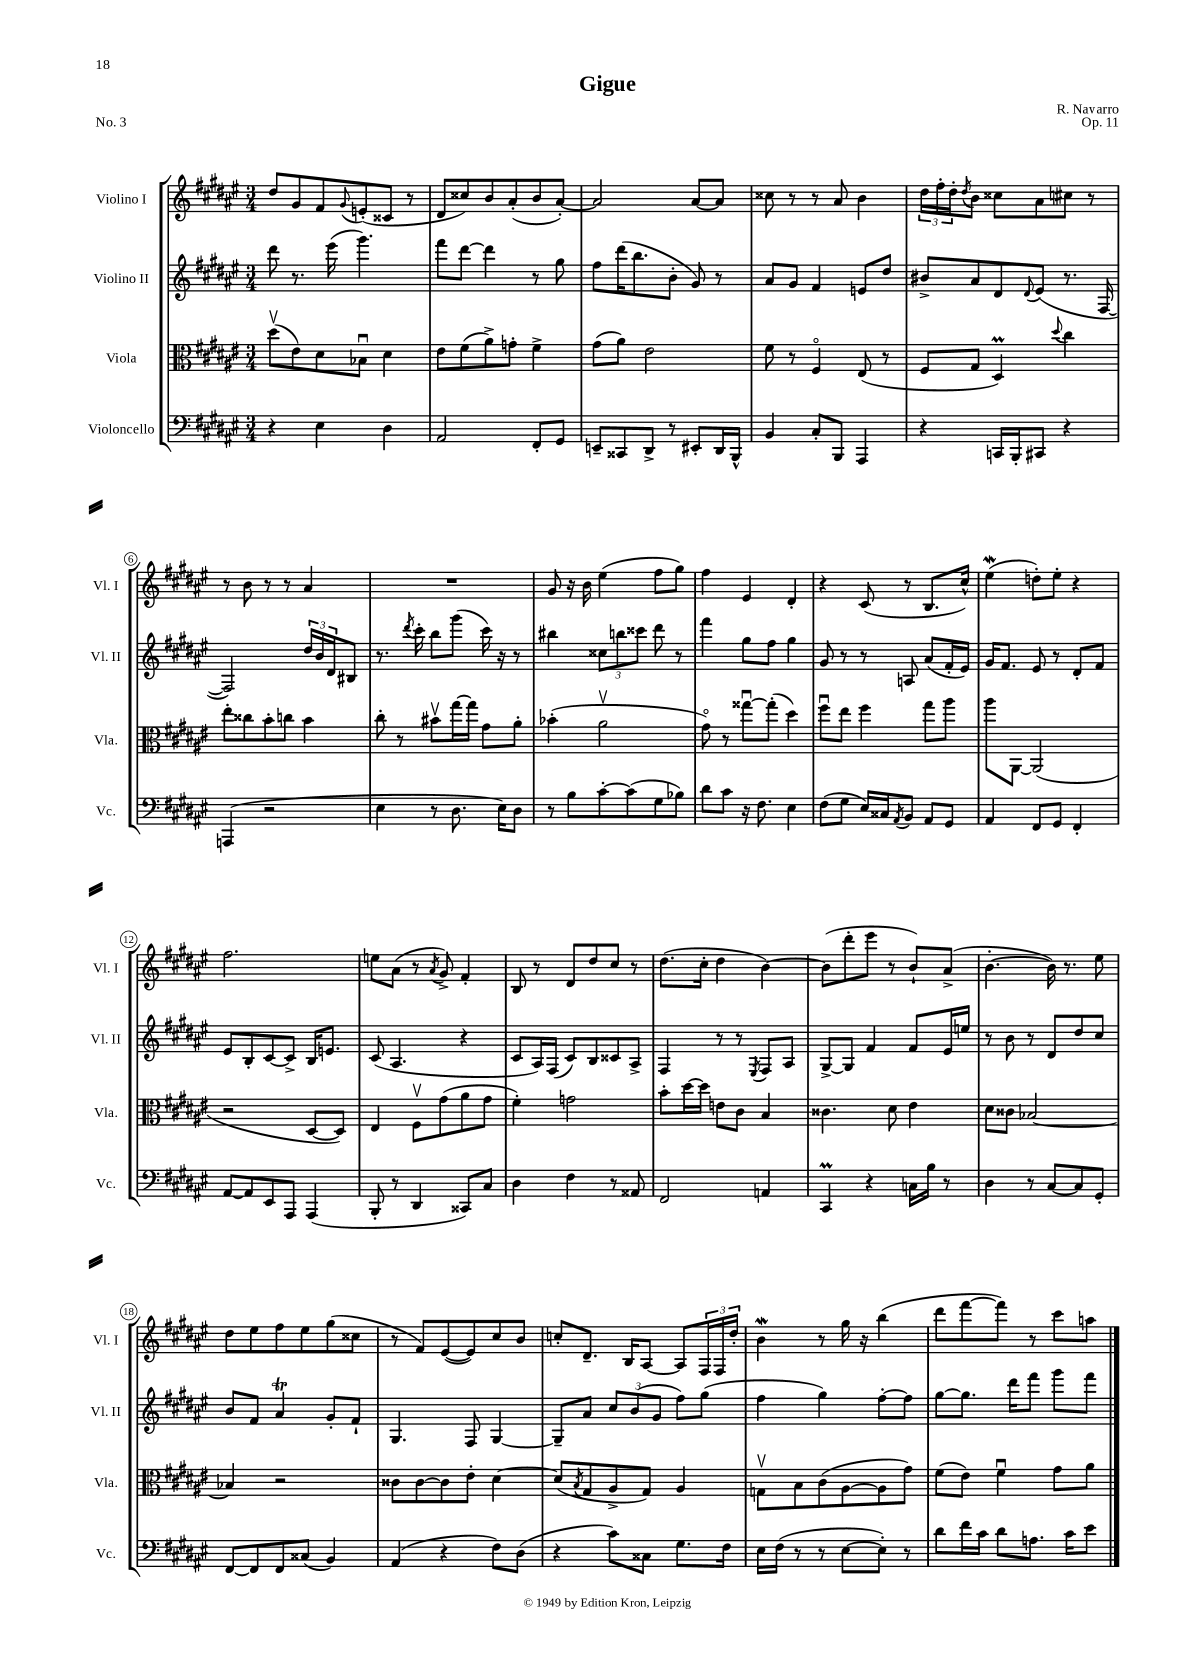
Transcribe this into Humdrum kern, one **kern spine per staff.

**kern	**kern	**kern	**kern
*part4	*part3	*part2	*part1
*staff4	*staff3	*staff2	*staff1
*I"Violoncello	*I"Viola	*I"Violino II	*I"Violino I
*I'Vc.	*I'Vla.	*I'Vl. II	*I'Vl. I
*clefF4	*clefC3	*clefG2	*clefG2
*k[f#c#g#d#a#e#]	*k[f#c#g#d#a#e#]	*k[f#c#g#d#a#e#]	*k[f#c#g#d#a#e#]
*M3/4	*M3/4	*M3/4	*M3/4
=1	=1	=1	=1
4r	(8dd#v\L	8ddd#\	8dd#/L
.	8e#\)	8.r	8g#/
4E#\	8d#\	.	8f#/
.	.	(16eee#\	.
.	.	.	8qqg#/
.	8B-Xu\J	4.ggg#\)	(8en'/
4D#\	4d#\	.	8c##X/J
.	.	.	8r
=2	=2	=2	=2
2AA#/	8e#\L	8fff#\L	8d#/L
.	(8f#\	[8ddd#\J	8cc##X/)
.	8a#^\)	4ddd#\]	8b/
.	8gn'\J	.	(8a#'/
8FF#'/L	4f#^\	8r	8b/
8GG#/J	.	8gg#\	[8a#'/J)
=3	=3	=3	=3
8EEn~/L	(8g#\L	8ff#\L	2a#/]
8CC##X/	8a#\J)	(16ddd#\K	.
.	.	8.bb\	.
8DD#^/J	2e#\	.	.
8r	.	8b'\J	.
8EE#X'/L	.	8g#/)	[8a#/L
16DD#/L	.	8r	8a#/J]
16BBB^^/JJ	.	.	.
=4	=4	=4	=4
4BB/	8f#\	8a#/L	8cc##X\
.	8r	8g#/J	8r
8C#'/L	4F#/	4f#/	8r
8BBB/J	.	.	8a#/
4AAA#/	(8E#/	8en/L	4b\
.	8r	8dd#/J	.
=5	=5	=5	=5
4r	8F#/L	8b#X^/L	24dd#\LL
.	.	.	24ff#'\
.	.	.	24dd#'\J
.	.	.	8qdd#/
.	8G#/J	8a#/	8b\J
16CCn/LL	4D#M/)	8d#/	8cc##X\L
16BBB'/J	.	.	.
.	.	8qqd#/	.
8CC#X/J	.	(8e#/J	8a#\
.	8qqdd#/	.	.
4r	4cc#\	8.r	8cc#X\J
.	.	.	8r
.	.	[16F#/	.
!!LO:LB:g=z
=6	=6	=6	=6
(4AAAn/	8ee#'\L	2F#/])	8r
.	8cc##X\	.	8b\
2r	8b'\	.	8r
.	8ccn\J	.	8r
.	4b\	24dd#/LL	4a#/
.	.	24b/	.
.	.	24d#/J	.
.	.	8B#X/J	.
=7	=7	=7	=7
4E#\	8cc#'\	8.r	2.r
.	8r	.	.
.	.	8qddd#/	.
.	.	16ccc#'\	.
8r	8b#Xv\L	8bb\L	.
8.D#\	[16gg#\L	(8ggg#\J	.
.	16gg#\JJ]	.	.
.	8g#\L	16ccc#\)	.
16E#\KL)	.	16r	.
8D#\J	8a#'\J	8r	.
=8	=8	=8	=8
8r	(4b-X'\	4bb#X\	8g#/
8B\L	.	.	16r
.	.	.	16b\
[8c#'\	2a#v\	12cc##X\L	(4ee#\
.	.	12bbn\	.
(8c#\]	.	.	.
.	.	12ccc##X\J	.
8G#\	.	8ddd#\	8ff#\L
8B-X\J)	.	8r	8gg#\J)
=9	=9	=9	=9
8d#\L	8g#\)	4fff#\	4ff#\
8c#\J	8r	.	.
16r	[8gg##Xu\L	8gg#\L	4e#/
8.F#\	.	.	.
.	(8gg##'\J]	8ff#\J	.
4E#\	4dd#\)	4gg#\	4d#'/
=10	=10	=10	=10
(8F#\L	8ff#u\L	8g#/	4r
8G#\J	8ee#\J	8r	.
16E#/LL)	4ff#\	8r	(8c#/
16C##X/J	.	.	.
8qAA#/	.	.	.
8BB/J	.	8An/	8r
8AA#/L	8gg#\L	(8a#/L	8.B/L
8GG#/J	8aa#\J	16f#'/L	.
.	.	16e#/JJ)	16cc#^^/Jk)
=11	=11	=11	=11
4AA#/	8aa#\L	16g#/KL	(4ee#W\
.	.	8.f#/J	.
.	[8AA#\J	.	.
8FF#/L	(2AA#/]	8e#/	8ddn'\L)
8GG#/J	.	8r	8ee#'\J
4FF#'/	.	8d#'/L	4r
.	.	8f#/J	.
!!LO:LB:g=z
=12	=12	=12	=12
[8AA#/L	2r	8e#/L	2.ff#\
8AA#/]	.	8B'/	.
8EE#/	.	[8c#/	.
8AAA#/J	.	8c#^/J]	.
(4AAA#/	[8D#/L	16B/KL	.
.	.	8.en/J	.
.	8D#/J])	.	.
=13	=13	=13	=13
8BBB'/	4E#/	(8c#/	8een\L
8r	.	4.A#/	(8a#\J
4DD#/	8F#v\L	.	8r
.	.	.	8qa#/
.	(8g#\	.	8g#^/)
8CC##X/L)	8a#\	4r	4f#'/
8C#/J	8g#\J	.	.
=14	=14	=14	=14
4D#\	4f#'\)	8c#/L	8B/
.	.	16A#/L)	8r
.	.	(16F#/JJ	.
4F#\	2gn\	8c#/L)	8d#/L
.	.	8B/	8dd#/
8r	.	8c##X/	8cc#/J
8AA##X/	.	8A#^/J	8r
=15	=15	=15	=15
2FF#/	8b'\L	4F#/	(8.dd#\L
.	[16dd#\L	.	.
.	16dd#\JJ]	.	16cc#'\Jk
.	8en\L	8r	4dd#\
.	8c#\J	8r	.
.	.	8qE#/	.
4AAn/	4B/	8F#/L	[4b\)
.	.	8A#/J	.
=16	=16	=16	=16
4CC#M/	4.c##X\	[8G#^/L	(8b\L]
.	.	8G#/J]	8ddd#'\
4r	.	4f#/	8eee#\J
.	8d#\	.	8r
16Cn\LL	4e#\	8f#/L	8b`/L)
16B\JJ	.	.	.
8r	.	16e#/L	(8a#^/J
.	.	16een/JJ	.
=17	=17	=17	=17
4D#\	8d#\L	8r	[4.b'\
.	8c##X\J	8b\	.
8r	[2B-X/	8r	.
[8C#/L	.	8d#/L	16b\])
.	.	.	8.r
8C#/]	.	8dd#/	.
8GG#'/J	.	8cc#/J	8ee#\
!!LO:LB:g=z
=18	=18	=18	=18
[8FF#/L	4B-X/]	8b/L	8dd#\L
8FF#/]	.	8f#/J	8ee#\
8FF#/	2r	4a#t/	8ff#\
(8C##X/J	.	.	8ee#\
4BB/)	.	8g#'/L	(8gg#\
.	.	8f#`/J	8cc##X\J
=19	=19	=19	=19
(4AA#/	8c##X\L	4.G#/	8r
.	[8c##\	.	8f#/L)
4r	8c##\]	.	([8e#/
.	8e#'\J	8F#/	8e#/])
8F#\L)	[4d#\	[4G#/	8cc#/
(8D#\J	.	.	8b/J
=20	=20	=20	=20
4r	(8d#/L]	8G#~/L]	8ccn'/L
.	8qB/	.	.
.	8G#/	8a#/J	8.d#~/J
8c#\L)	8A#^/	12cc#/L	.
.	.	.	16B/KL
.	.	(12b/	.
8C##X\J	8G#/J)	.	[8A#/J
.	.	12g#/J	.
8.G#\L	4A#/	8ff#\L)	8A#/L]
.	.	(8gg#\J	24F#/L
.	.	.	24F#/
16F#\Jk	.	.	.
.	.	.	24dd#'/JJ
=21	=21	=21	=21
16E#\LL	8Gnv\L	4ff#\	4bw\
(16F#\JJ	.	.	.
8r	8B\	.	.
8r	(8c#\	4gg#\)	8r
[8E#\L	[8A#\	.	16gg#\
.	.	.	16r
8E#'\J])	8A#\]	[8ff#'\L	(4bb\
8r	8g#\J)	8ff#\J]	.
=22	=22	=22	=22
8d#\L	(8f#\L	[8gg#\L	8ddd#\L
16f#\L	8e#\J)	8.gg#\J]	[8fff#\
16c#\JJ	.	.	.
8d#\L	4f#u\	.	8fff#\J])
.	.	16ddd#\KL	.
8.An\J	.	8fff#\J	8r
.	8g#\L	8ggg#\L	8ccc#\L
16c#\KL	.	.	.
8e#\J	8a#\J	8fff#\J	8aan\J
==	==	==	==
*-	*-	*-	*-
